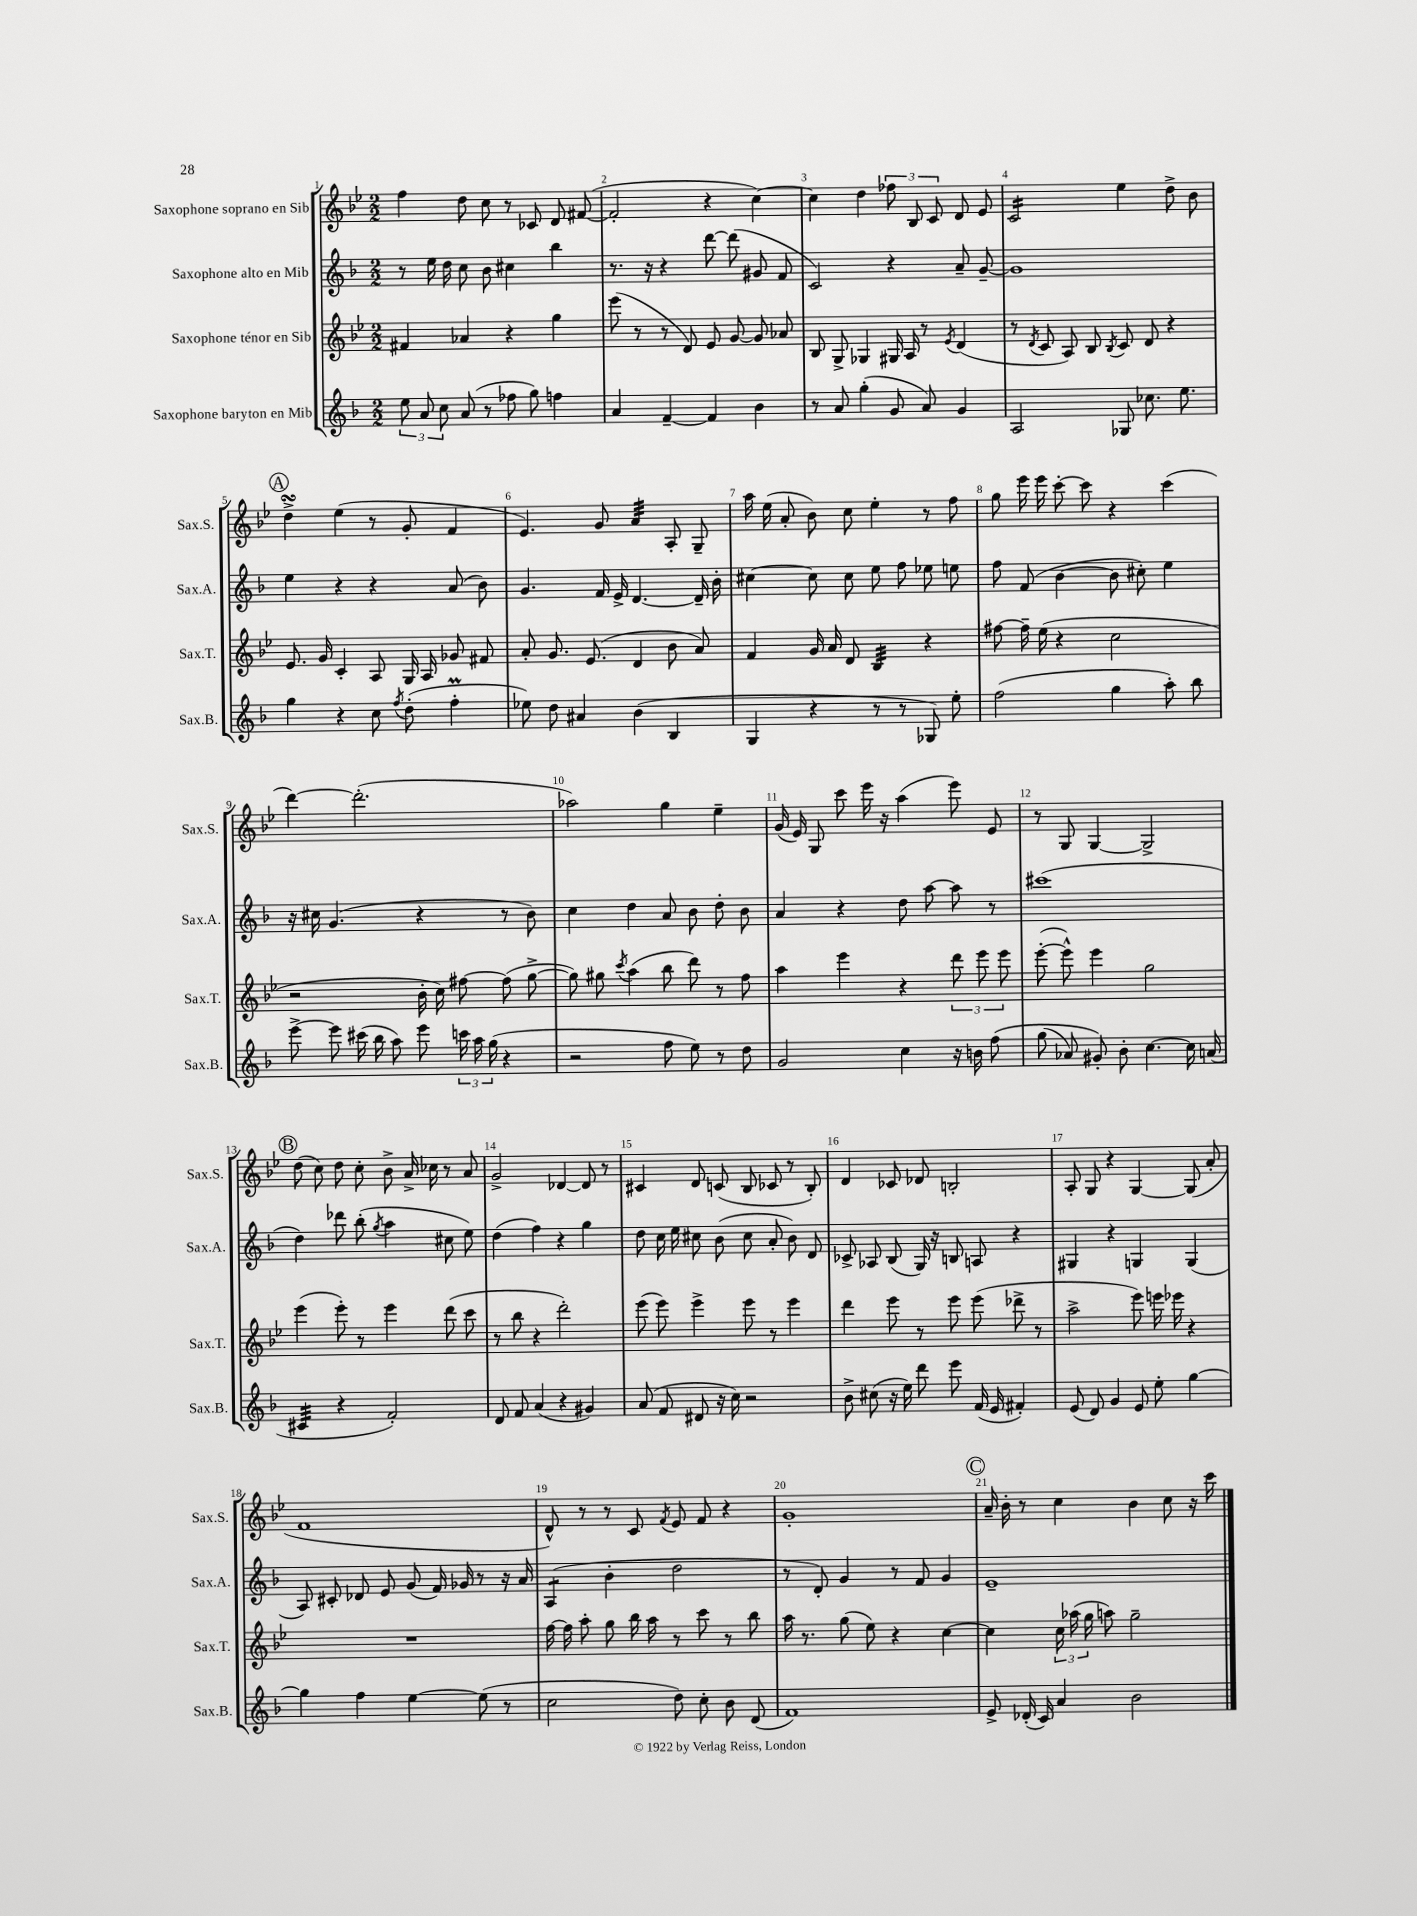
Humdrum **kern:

**kern	**kern	**kern	**kern
*staff4	*staff3	*staff2	*staff1
*clefG2	*clefG2	*clefG2	*clefG2
*k[b-]	*k[b-e-]	*k[b-]	*k[b-e-]
*M2/2	*M2/2	*M2/2	*M2/2
12ee\	4f#/	8r	4ff\
12a/	.	.	.
.	.	16ee\	.
12cc\	.	.	.
.	.	16dd\	.
(8a/	4a-/	8cc\	8dd\
8r	.	8b-\	8cc\
8ff-\	4r	4cc#\	8r
8gg\)	.	.	8c-/
4ff\	4gg\	4bb-\	8d/
.	.	.	([8f#/
=	=	=	=
4a/	(8eee-\	8.r	2f#'/]
.	8r	.	.
.	.	16r	.
[4f~/	8r	4r	.
.	8d/)	.	.
4f/]	8e-/	[8ddd\	4r
.	[8g/	(8ddd\]	.
4b-\	8g/]	8g#/	[4cc\)
.	8a-/	8f/	.
=	=	=	=
8r	8B-/	2c/)	4cc\]
8a/	8G^/	.	.
(4gg'\	4G-/	.	4dd\
8g/	16G#/	4r	12ff-\
.	16A/	.	.
.	.	.	12B-/
8a/)	8r	.	.
.	.	.	12c/
.	8qe-/	.	.
4g/	(4d/	8a~/	8d/
.	.	[8g~/	8e-/
=	=	=	=
2A/	8r	1g]	2c/
.	8qd/	.	.
.	8c/	.	.
.	8A/)	.	.
.	8B-/	.	.
.	8qB-/	.	.
8G-/	8c/	.	4ee-\
8.cc-\	8d/	.	.
.	4r	.	8dd^\
8.ee\	.	.	.
.	.	.	8b-\
=	=	=	=
4gg\	8.e-/	4ee\	4dd^\
.	16g/	.	.
4r	4c'/	4r	(4ee-\
8cc\	8A/	4r	8r
8qff/	.	.	.
(8dd'\	16G/	.	8g'/
.	16A/	.	.
4ff'\	8g-/	(8a/	4f/
.	8f#/	8b-\)	.
=	=	=	=
8ee-\)	8a'/	4.g/	4.e-/)
8dd\	8.g/	.	.
4a#/	.	.	.
.	(8.e-/	.	.
.	.	16f/	8g/
.	.	16e^/	.
(4b-\	4d/	[4.d/	4a/
4B-/	8b-\	.	8A'/
.	8a/)	16d~/]	8G~/
.	.	16b-'\	.
=	=	=	=
4G/	4f/	[4cc#\	16aa\
.	.	.	(16ee-\
.	.	.	8a'/
4r	16g/	8cc#\]	8b-\)
.	16a/	.	.
.	8d/	8cc#\	8cc\
8r	4B-/	8ee\	4ee-'\
8r	.	8ff\	.
8G-/)	4r	8ee-\	8r
8ee'\	.	8ee\	8ff\
=	=	=	=
(2ff\	[8ff#\	8ff\	8gg\
.	16ff#~\]	(8f/	16eee-\
.	(16ee-\	.	16eee-\
.	4r	[4b-\	[8ccc'\
.	.	.	8ccc\]
4gg\	2cc\	8b-\]	4r
.	.	8cc#'\)	.
8aa'\)	.	4ee\	(4ccc\
8bb-\	.	.	.
=	=	=	=
[8eee^\	2r	16r	[4ddd\)
.	.	16cc#\	.
8eee\]	.	(4.g/	.
(16ccc#\	.	.	(2.ddd'\]
16bb-\	.	.	.
8aa\)	.	.	.
8eee\	16b-'\	4r	.
.	16cc\)	.	.
24ccc\	[8ff#\	.	.
24aa\	.	.	.
(24gg\	.	.	.
4r	(8ff#\]	8r	.
.	[8gg^\	8b-\)	.
=	=	=	=
2r	8gg\])	4cc\	2aa-\)
.	8gg#\	.	.
.	8qccc/	.	.
.	(4aa\	4dd\	.
8ff\	8bb-\	8a/	4gg\
8ee\)	8ddd\)	8b-\	.
8r	8r	8dd'\	4ee-~\
8dd\	8ff\	8b-\	.
=	=	=	=
2g/	4aa\	4a/	(16g/
.	.	.	16e-/)
.	.	.	8G/
.	4eee-\	4r	8ccc\
.	.	.	16eee-\
.	.	.	16r
4cc\	4r	8dd\	(4aa\
.	.	[8aa\	.
16r	12ddd\	8aa\]	8eee-\)
16b\	.	.	.
.	12eee-\	.	.
&(8ff\	.	8r	8e-/
.	12eee-\	.	.
=	=	=	=
(8gg\	([8eee-'\	(1ccc#	8r
8a-/)	8eee-^^\])	.	8G/
8g#'/&)	4eee-\	.	[4G/
8b-'\	.	.	.
[4.cc\	2gg\	.	2G^/]
16cc\]	.	.	.
(16a/	.	.	.
=	=	=	=
4c#/	(4eee-\	4dd\)	(8dd\
.	.	.	8cc\)
4r	8eee-'\)	8ddd-\	8dd\
.	8r	(8bb-'\	8cc'\
.	.	8qgg/	.
2f'/)	4eee-\	4aa\	8b-^\
.	.	.	16a^/
.	.	.	16cc-\
.	(8ddd\	8cc#\	8r
.	8ccc\	8ee\)	8a/
=	=	=	=
8d/	8r	(4dd\	2g^/
8f/	8bb-\	.	.
(4a/	4r	4ff\)	.
4r	2ddd'\)	4r	[4d-/
4g#/)	.	4gg\	8d-/]
.	.	.	8r
=	=	=	=
(8a/	(8eee-\	8dd\	4c#/
8f/	8eee-\)	16cc\	.
.	.	16ee\	.
8d#/	4eee-^\	8cc#\	8d/
16r	.	(8b-\	(8c/
16cc\)	.	.	.
2r	8eee-\	8cc#\	8B-/
.	8r	8a'/	8c-/
.	4eee-\	8b-\)	8r
.	.	8d/	8B-'/)
=	=	=	=
8b-^\	4ddd\	8c-^/	4d/
(8cc#\	.	8A-/	.
16r	8eee-\	(8B-/	8c-/
16ee\)	.	.	.
8ddd\	8r	16G/)	8d-/
.	.	16r	.
8eee\	8eee-\	8B/	2B'/
(16f/	(8eee-\	8A/	.
16e/	.	.	.
4f#'/)	8ddd-^\	4r	.
.	8r	.	.
=	=	=	=
(8e/	2aa^\	4G#/	8A'/
8d/)	.	.	8G/
4g/	.	4r	4r
8e/	8eee-\)	4G/	[4G/
8ee'\	16eee\	.	.
.	16eee-\	.	.
[4gg\	4r	(4G/	(8G/]
.	.	.	8a'/
=	=	=	=
4gg\]	1r	8A/)	1f
.	.	8c#'/	.
4ff\	.	8d-/	.
.	.	8e/	.
[4ee\	.	(8g/	.
.	.	16f/)	.
.	.	16g-/	.
(8ee\]	.	8r	.
8r	.	16r	.
.	.	16a/	.
=	=	=	=
2cc\	[16ff\	(4A/	8d^^/)
.	16ff\]	.	.
.	8aa'\	.	8r
.	8gg\	4b-'\	8r
.	16bb-\	.	8c/
.	16aa\	.	.
.	.	.	8qf/
8dd\)	8r	2dd\	8e-/
8cc'\	8ccc\	.	8f/
8b-\	8r	.	4r
(8d/	8bb-\	.	.
=	=	=	=
1f)	16aa\	8r	1g'
.	8.r	.	.
.	.	8d'/)	.
.	(8gg\	4g/	.
.	8ee-\)	.	.
.	4r	8r	.
.	.	8f/	.
.	[4cc\	4g/	.
=	=	=	=
8e^/	4cc\]	1e~	16a~/
.	.	.	16b-'\
(16d-'/	.	.	8r
16c/)	.	.	.
4a/	24cc\	.	4cc\
.	(24aa-\	.	.
.	24gg\	.	.
.	8aa\)	.	.
2b-\	2gg~\	.	4b-\
.	.	.	8cc\
.	.	.	16r
.	.	.	16ccc\
==	==	==	==
*-	*-	*-	*-
